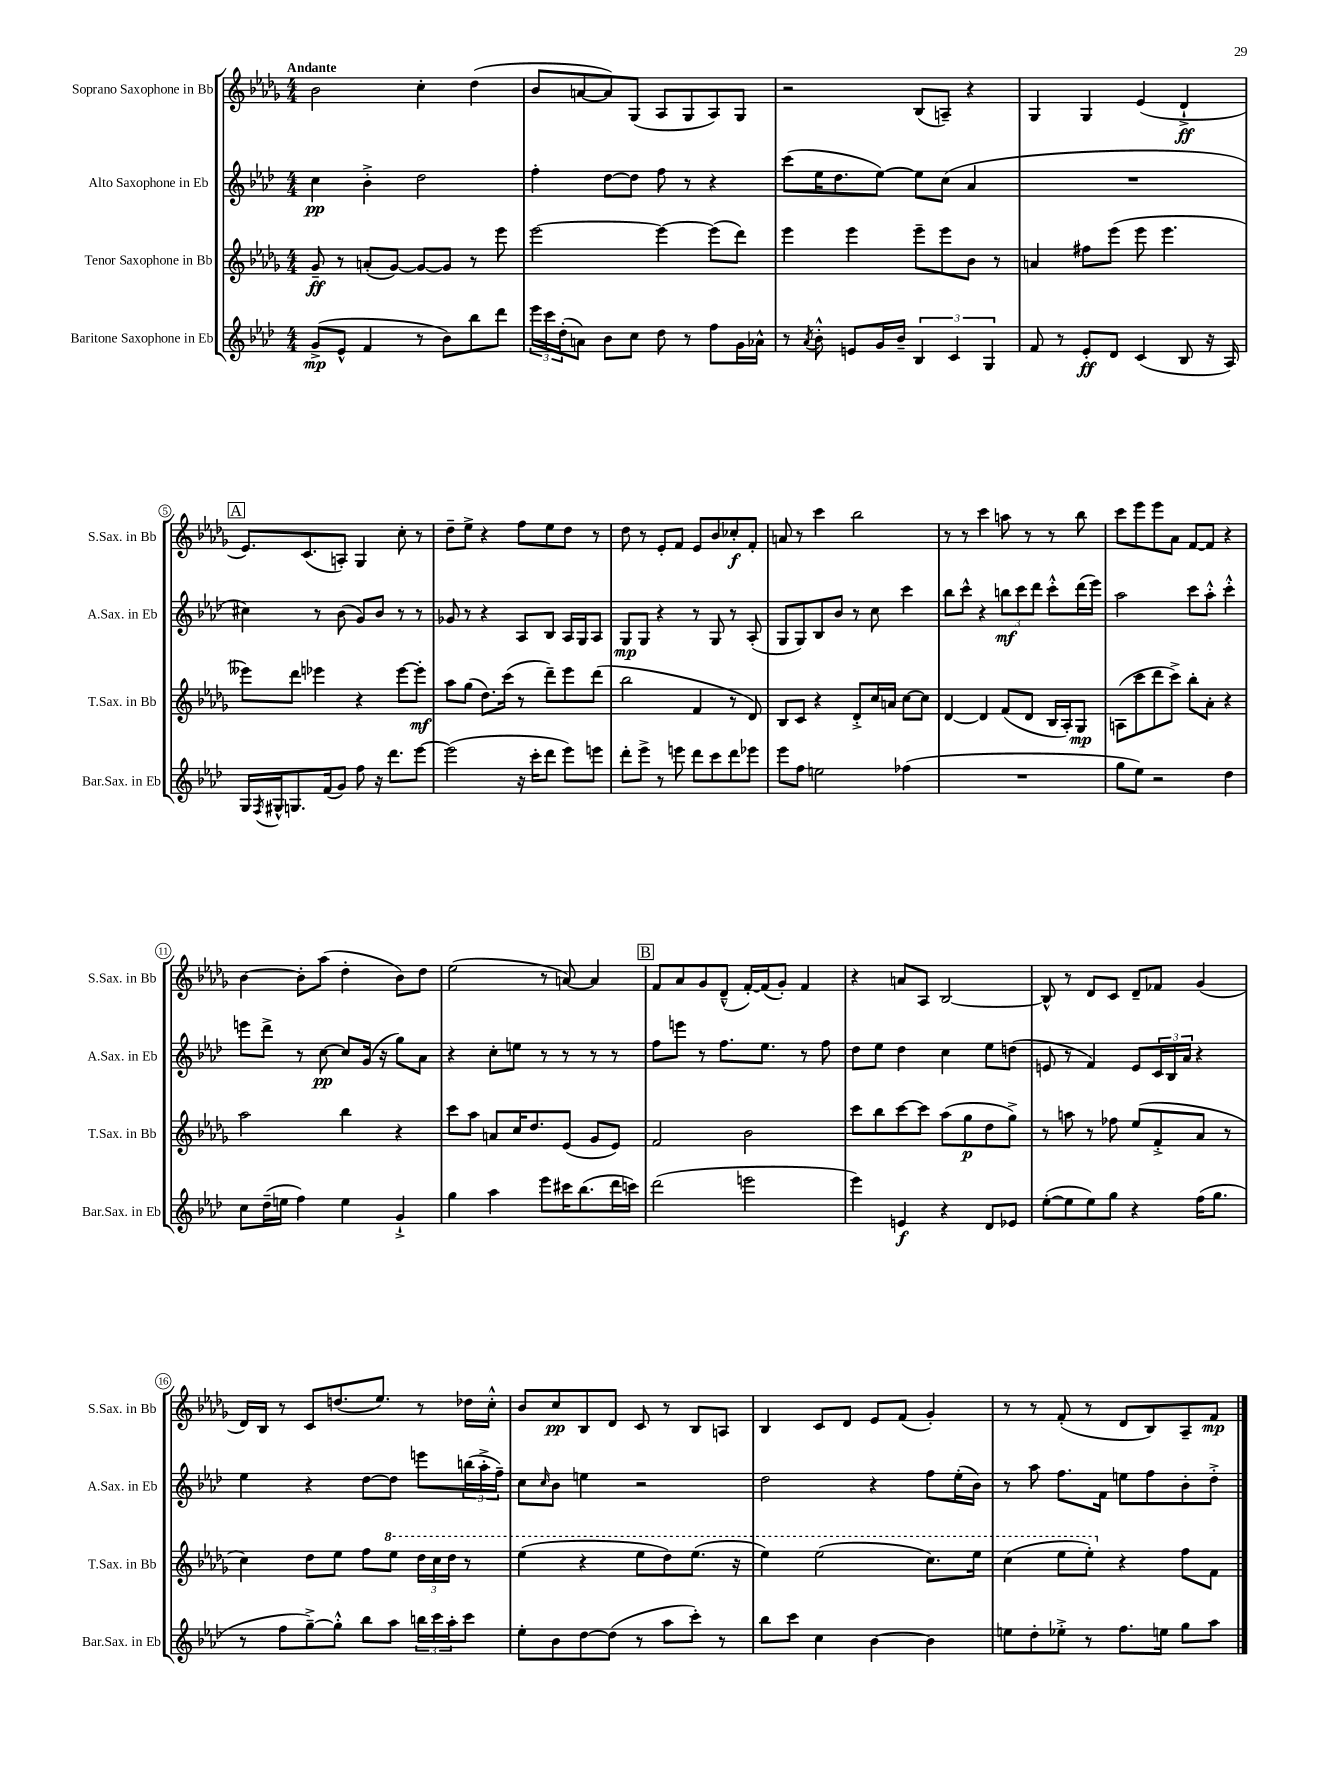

**kern	**kern	**kern	**kern
*staff4	*staff3	*staff2	*staff1
*clefG2	*clefG2	*clefG2	*clefG2
*k[b-e-a-d-]	*k[b-e-a-d-g-]	*k[b-e-a-d-]	*k[b-e-a-d-g-]
*M4/4	*M4/4	*M4/4	*M4/4
(8g^	8g-~	4cc	2b-
8e-^^	8r	.	.
4f	(8a'	4b-'^	.
.	[8g-)	.	.
8r	8g-_	2dd-	4cc'
8b-)	8g-]	.	.
8bb-	8r	.	(4dd-
8ddd-	8eee-	.	.
=	=	=	=
24eee-	[2eee-	4ff'	8b-
24ccc	.	.	.
(24dd-'	.	.	.
8a)	.	.	[8a
8b-	.	[8dd-	8a])
8cc	.	8dd-]	(8G-
8dd-	4eee-_	8ff	8A-
8r	.	8r	8G-
8ff	(8eee-]	4r	8A-)
16g	8ddd-)	.	8G-
16a-^^	.	.	.
=	=	=	=
8r	4eee-	(8ccc	2r
8qa-	.	.	.
8b-'^^	.	16ee-	.
.	.	8.dd-	.
8e	4eee-	.	.
16g	.	[8ee-)	.
16b-~	.	.	.
6B-	8eee-~	8ee-]	(8B-
.	8eee-	(8cc	8A~)
6c	.	.	.
.	8b-	4a-	4r
6G	.	.	.
.	8r	.	.
=	=	=	=
8f	4a	1r	4G-
8r	.	.	.
8e-'	8ff#	.	4G-
8d-	(8eee-	.	.
(4c	8eee-	.	(4e-
.	4.eee-	.	.
8B-	.	.	4d-`^
16r	.	.	.
16A-)	.	.	.
=	=	=	=
16G	8eee--)	4cc#)	8.e-)
8qF	.	.	.
16G#^^	.	.	.
8.G	8ddd-	.	.
.	.	.	(8.c
.	4eee-	8r	.
(16f	.	.	.
8g)	.	(8b-	8A')
8ff	4r	8g)	4G-
16r	.	8b-	.
8.ddd-	.	.	.
.	[8eee-	8r	8cc'
[8eee-	8eee-']	8r	8r
=	=	=	=
(2eee-]	8aa-	8g-	8dd-~
.	(8gg-	8r	8ee-^
.	8.dd-)	4r	4r
.	(16ccc	.	.
16r	8r	8A-	8ff
16ccc'	.	.	.
8ddd-	8ddd-~)	8B-	8ee-
8eee-)	8eee-	16A-	8dd-
.	.	16G	.
8eee	(8ddd-	8A-	8r
=	=	=	=
8ddd-'	2bb-	8G	8dd-
8eee-^	.	8G	8r
8r	.	4r	8e-'
8eee	.	.	8f
8ddd-	4f	8r	8e-
8ccc	.	8G	8b-
8ddd-	8r	8r	8cc-'
8eee-	8d-)	(8A-'	8f'
=	=	=	=
8eee-	8B-	8G	8a
8ff	8c	8G)	8r
2ee	4r	8B-	4ccc
.	.	8b-	.
.	8d-'^	8r	2bb-
.	16cc	8cc	.
.	16a	.	.
(4ff-	[8cc	4ccc	.
.	8cc]	.	.
=	=	=	=
1r	[4d-	8bb-	8r
.	.	8ccc^^	8r
.	4d-]	4r	4ccc
.	(8f	12bb	8aa
.	.	12ccc	.
.	8d-	.	8r
.	.	12ddd-	.
.	16B-	8ccc'^^	8r
.	16A-')	.	.
.	8G-	(16ddd-	8bb-
.	.	16eee-)	.
=	=	=	=
8gg	(8A	2aa-	8ccc
8ee-)	8ccc	.	8eee-
2r	8ddd-	.	8eee-
.	8ccc^)	.	8a-
.	8bb-'	8ccc	[8f
.	8a-'	8aa-'^^	8f]
4dd-	4r	4ccc'^^	4r
=	=	=	=
8cc	2aa-	8eee	[4b-
(16dd-~	.	8ddd-^	.
16ee	.	.	.
4ff)	.	8r	8b-']
.	.	[8cc	(8aa-
4ee	4bb-	8cc]	4dd-'
.	.	(16g	.
.	.	16r	.
4g`^	4r	8gg)	8b-)
.	.	8a-	8dd-
=	=	=	=
4gg	8ccc	4r	(2ee-
.	8aa-	.	.
4aa-	8a	8cc'	.
.	16cc	8ee	.
.	8.dd-	.	.
8eee-	.	8r	8r
16ccc#	(8e-	8r	[8a)
(8.bb-	.	.	.
.	8g-	8r	4a]
16ddd-	8e-)	8r	.
16ccc)	.	.	.
=	=	=	=
(2ddd-	2f	8ff	8f
.	.	8eee	8a-
.	.	8r	8g-
.	.	8.ff	(8d-~^^
2eee	2b-	.	[16f')
.	.	8.ee-	(16f]
.	.	.	8g-')
.	.	8r	4f
.	.	8ff	.
=	=	=	=
4eee-)	8ccc	8dd-	4r
.	8bb-	8ee-	.
4e	[8ccc	4dd-	8a
.	8ccc]	.	8A-
4r	(8aa-	4cc	[2B-
.	8gg-	.	.
8d-	8dd-	8ee-	.
8e-	8gg-^)	(8dd	.
=	=	=	=
([8ee-'	8r	8e	8B-^^]
8ee-]	8aa	8r	8r
8ee-)	8r	4f)	8d-
8gg	8ff-	.	8c
4r	(8ee-	8e	8d-~
.	8f'^	24c	8f-
.	.	24B-	.
.	.	24a-	.
(16ff	8a-	4r	(4g-
8.gg	.	.	.
.	8r	.	.
=	=	=	=
8r	4cc)	4ee-	16d-)
.	.	.	16B-
8ff	.	.	8r
[8gg~^)	8dd-	4r	8c
8gg'^^]	8ee-	.	(8.dd
8bb-	8ff	[8dd-	.
.	.	.	8.ee-)
8aa-	8eee-	8dd-]	.
24bb	24ddd-	8eee	8r
24ccc	24ccc	.	.
24aa-'	24ddd-	.	.
8ccc	8r	(24bb	16dd-
.	.	24aa-'^	.
.	.	.	16cc'^^
.	.	24ff~)	.
=	=	=	=
8ee-'	(4eee-	8cc	8b-
.	.	16qqcc	.
8b-	.	8b-	8cc
[8dd-	4r	4ee	8B-
(8dd-]	.	.	8d-
8r	8eee-	2r	8c
8aa-	8ddd-)	.	8r
8ccc')	(8.eee-	.	8B-
8r	.	.	8A
.	16r	.	.
=	=	=	=
8bb-	4eee-)	2dd-	4B-
8ccc	.	.	.
4cc	(2eee-	.	8c
.	.	.	8d-
[4b-	.	4r	8e-
.	.	.	(8f
4b-]	8.ccc)	8ff	4g-')
.	.	(16ee-'	.
.	16eee-	16b-)	.
=	=	=	=
8ee	(4ccc	8r	8r
8dd-'	.	8aa-	8r
8ee-'^	8eee-	8.ff	(8f'
8r	8eee-')	.	8r
.	.	16f	.
8.ff	4r	8ee	8d-
.	.	8ff	8B-)
16ee	.	.	.
8gg	8ff	8b-'	8A-~
8aa-	8f	8dd-'^	8f
==	==	==	==
*-	*-	*-	*-
